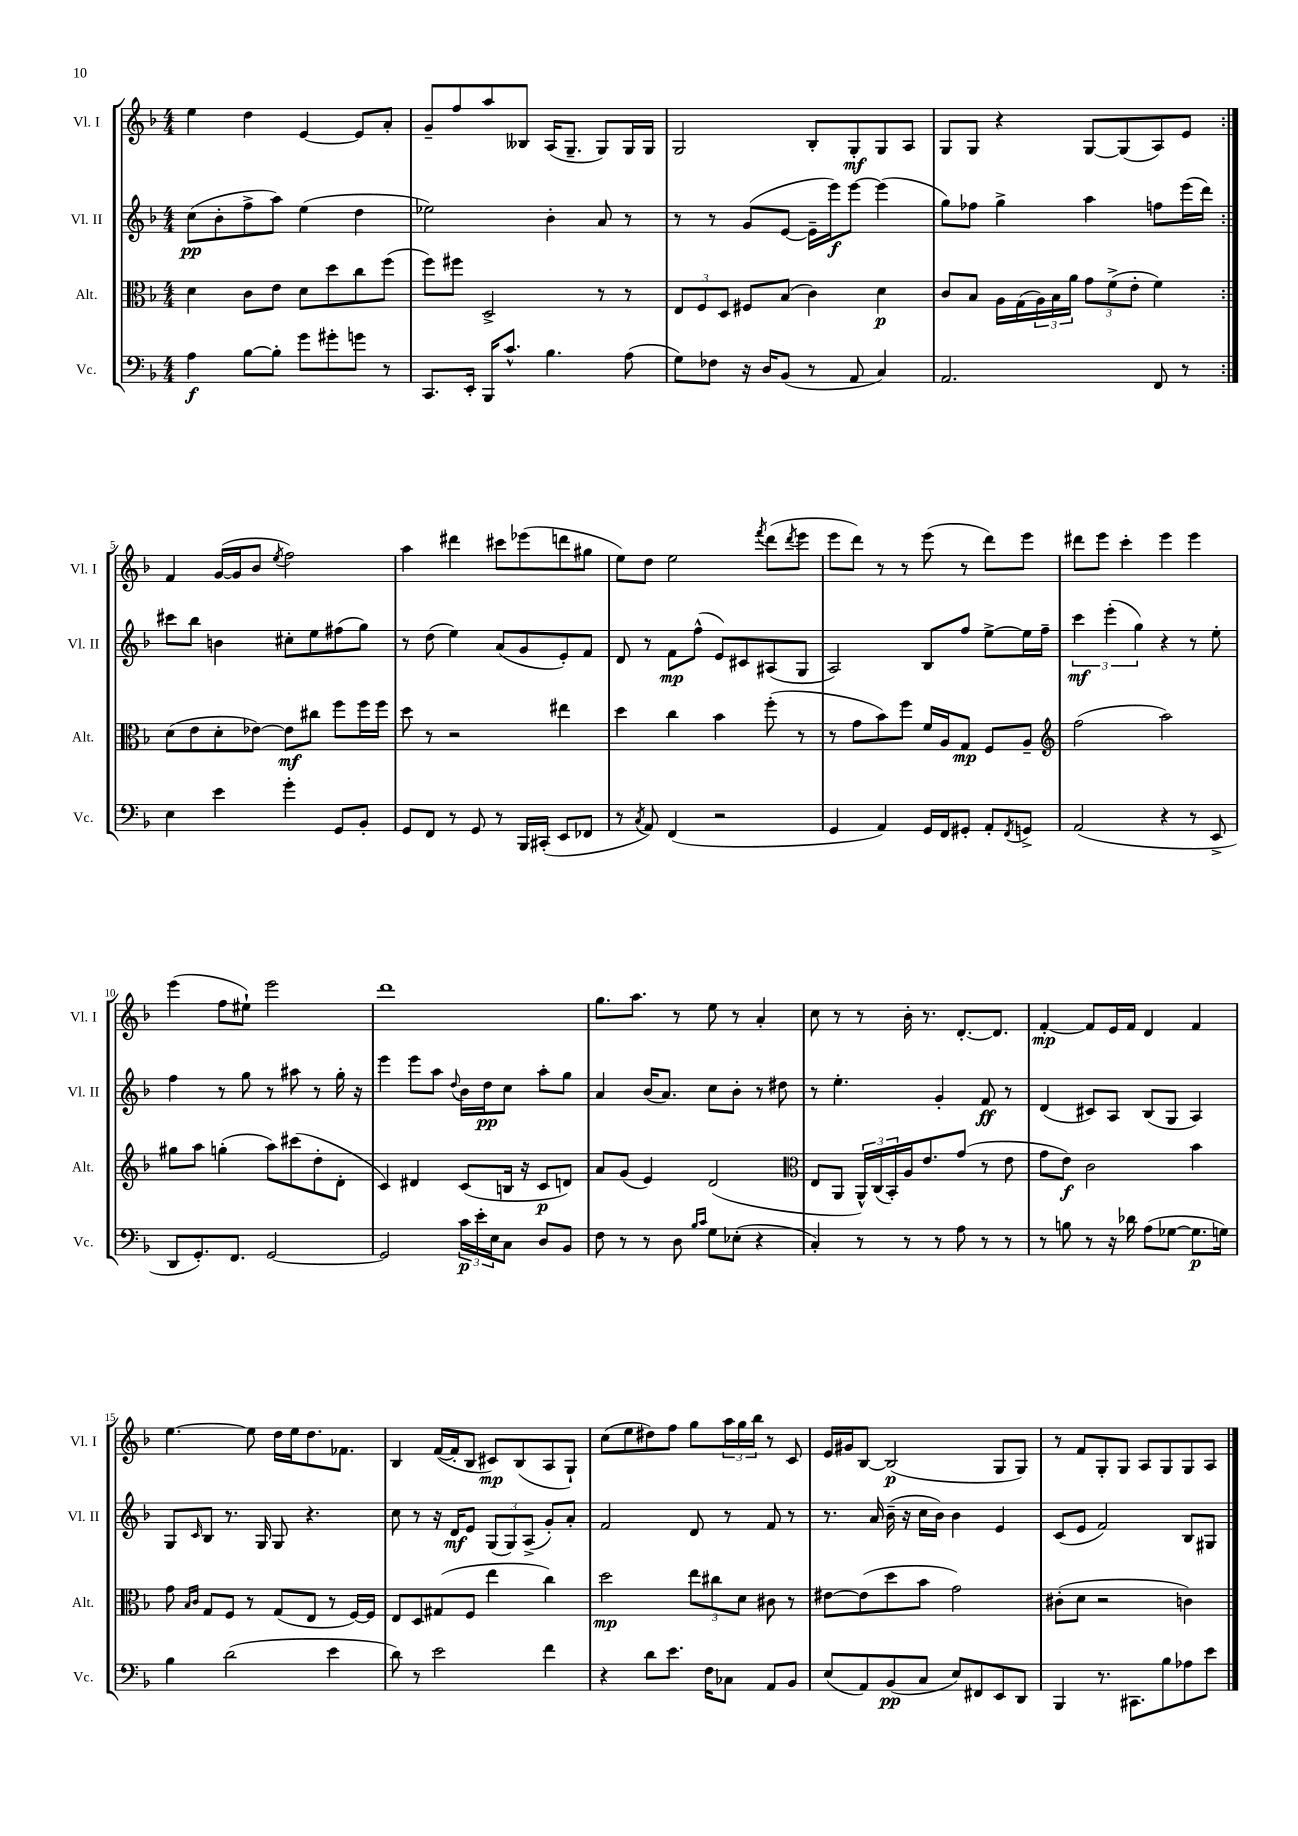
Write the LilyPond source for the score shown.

<<
\new StaffGroup <<
\new Staff = "s0" \with { instrumentName = "Vl. I" shortInstrumentName = "Vl. I" } {
    \clef treble \key f \major \numericTimeSignature \time 4/4
    \repeat volta 2 { e''4 d''4 e'4~ e'8 a'8-. |
    g'8-- f''8 a''8 beses8 a16( g8.-- g8) g16 g16 |
    g2 bes8-. g8-.\mf g8 a8 |
    g8 g8 r4 g8~ g8( a8) e'8 | }
    f'4 g'16~( g'16 bes'8 \acciaccatura { e''8 } f''2) |
    a''4 dis'''4 cis'''8 ees'''8( d'''8 gis''8 |
    e''8) d''8 e''2 \acciaccatura { f'''8 } d'''8( \acciaccatura { d'''8 } e'''8 |
    e'''8 d'''8) r8 r8 e'''8( r8 d'''8) e'''8 |
    dis'''8 e'''8 c'''4-. e'''4 e'''4 |
    e'''4( f''8 eis''8-!) e'''2 |
    d'''1 |
    g''8. a''8. r8 e''8 r8 a'4-. |
    c''8 r8 r8 bes'16-. r8. d'8.~-. d'8. |
    f'4~-.\mp f'8 e'16 f'16 d'4 f'4 |
    e''4.~ e''8 d''16 e''16 d''8. fes'8. |
    bes4 f'16~( f'16-. bes8 cis'8\mp) bes8( a8 g8-!) |
    c''8( e''8 dis''8) f''8 g''8 \tuplet 3/2 { a''16 g''16 bes''16 } r8 c'8 |
    e'16 gis'16 bes8~ bes2\p( g8 g8) |
    r8 f'8 g8-. g8 a8 g8 g8 a8 \bar "|." |
}
\new Staff = "s1" \with { instrumentName = "Vl. II" shortInstrumentName = "Vl. II" } {
    \clef treble \key f \major \numericTimeSignature \time 4/4
    \repeat volta 2 { c''8\pp( bes'8-. f''8-> a''8) e''4( d''4 |
    ees''2) bes'4-. a'8 r8 |
    r8 r8 g'8( e'8~ e'16-- e'''16\f) e'''8~ e'''4( |
    g''8) fes''8 g''4-> a''4 f''8 e'''16( d'''16) | }
    cis'''8 bes''8 b'4 cis''8-. e''8 fis''8( g''8) |
    r8 d''8( e''4) a'8( g'8 e'8-.) f'8 |
    d'8 r8 f'8\mp f''8-^( e'8) cis'8 ais8( g8 |
    a2) bes8 f''8 e''8~-> e''16 f''16-- |
    \tuplet 3/2 { c'''4\mf e'''4-.( g''4) } r4 r8 e''8-. |
    f''4 r8 g''8 r8 ais''8 r8 g''16-. r16 |
    e'''4 e'''8 a''8 \appoggiatura { d''8 } bes'16 d''16\pp c''8 a''8-. g''8 |
    a'4 bes'16( a'8.) c''8 bes'8-. r8 dis''8 |
    r8 e''4.-. g'4-. f'8\ff r8 |
    d'4( cis'8) a8 bes8( g8 a4) |
    g8 \grace { c'16 } bes8 r8. g16 g8 r4. |
    c''8 r8 r16 d'16\mf e'8 \tuplet 3/2 { g8( g8) a8->( } g'8-.) a'8-. |
    f'2 d'8 r8 f'8 r8 |
    r8. a'16 bes'16--( r16 c''16 bes'16) bes'4 e'4 |
    c'8( e'8 f'2) bes8 gis8 \bar "|." |
}
\new Staff = "s2" \with { instrumentName = "Alt." shortInstrumentName = "Alt." } {
    \clef alto \key f \major \numericTimeSignature \time 4/4
    \repeat volta 2 { d'4 c'8 e'8 d'8 d''8 c''8 f''8( |
    f''8) fis''8 d2-> r8 r8 |
    \tuplet 3/2 { e8 f8 d8 } fis8 bes8( c'4) d'4\p |
    c'8 bes8 a16 g16( \tuplet 3/2 { a16) bes16 a'16 } \tuplet 3/2 { g'8 f'8->( e'8-. } f'4) | }
    d'8( e'8 d'8-. ees'8~) ees'8\mf cis''8 f''8 f''16 f''16 |
    d''8 r8 r2 eis''4 |
    d''4 c''4 bes'4 f''8-.( r8 |
    r8 g'8 bes'8) f''8 f'16 a16 g8\mp f8 a8-- |
    \clef treble f''2( a''2) |
    gis''8 a''8 g''4-.( a''8) cis'''8( d''8-. d'8-. |
    c'4) dis'4 c'8( b16 r16 c'8\p d'8) |
    a'8 g'8( e'4) d'2( |
    \clef alto e8 a,8 \tuplet 3/2 { a,16-^) c16( bes,16-.) } a16 e'8. g'8( r8 e'8 |
    g'8 e'8\f) c'2 bes'4 |
    g'8 \grace { bes16 c'16 } g8 f8 r8 g8( e8 r8 f16~) f16 |
    e8 d8 gis8( f8 e''4 c''4) |
    d''2\mp \tuplet 3/2 { e''8 cis''8 d'8 } cis'8 r8 |
    eis'8~ eis'8( d''8 bes'8 g'2) |
    cis'8-.( d'8 r2 c'4) \bar "|." |
}
\new Staff = "s3" \with { instrumentName = "Vc." shortInstrumentName = "Vc." } {
    \clef bass \key f \major \numericTimeSignature \time 4/4
    \repeat volta 2 { a4\f bes8~ bes8-. g'8 gis'8-. g'8 r8 |
    c,8. e,16-. bes,,16 c'8.-^ bes4. a8( |
    g8) fes8 r16 d16 bes,8( r8 a,8 c4) |
    a,2. f,8 r8 | }
    e4 e'4 g'4-. g,8 bes,8-. |
    g,8 f,8 r8 g,8 r8 bes,,16 cis,16-.( e,8 fes,8 |
    r8 \acciaccatura { c8 } a,8) f,4( r2 |
    g,4 a,4) g,16 f,16 gis,8-. a,8-. \acciaccatura { f,8 } g,8-> |
    a,2( r4 r8 e,8-> |
    d,8 g,8.-.) f,8. g,2~ |
    g,2 \tuplet 3/2 { c'16\p e'16-. e16 } c8 d8 bes,8 |
    f8 r8 r8 d8 \grace { bes16 c'16 } g8 ees8-.( r4 |
    c4-.) r8 r8 r8 a8 r8 r8 |
    r8 b8 r8 r16 des'16 a8( ges8~ ges8.\p g16) |
    bes4 d'2( e'4 |
    d'8) r8 e'2 f'4 |
    r4 d'8 e'8. f16 ces8 a,8 bes,8 |
    e8( a,8) bes,8\pp( c8 e8) fis,8 e,8 d,8 |
    bes,,4 r8. cis,8. bes8 aes8 e'8 \bar "|." |
}
>>
>>
